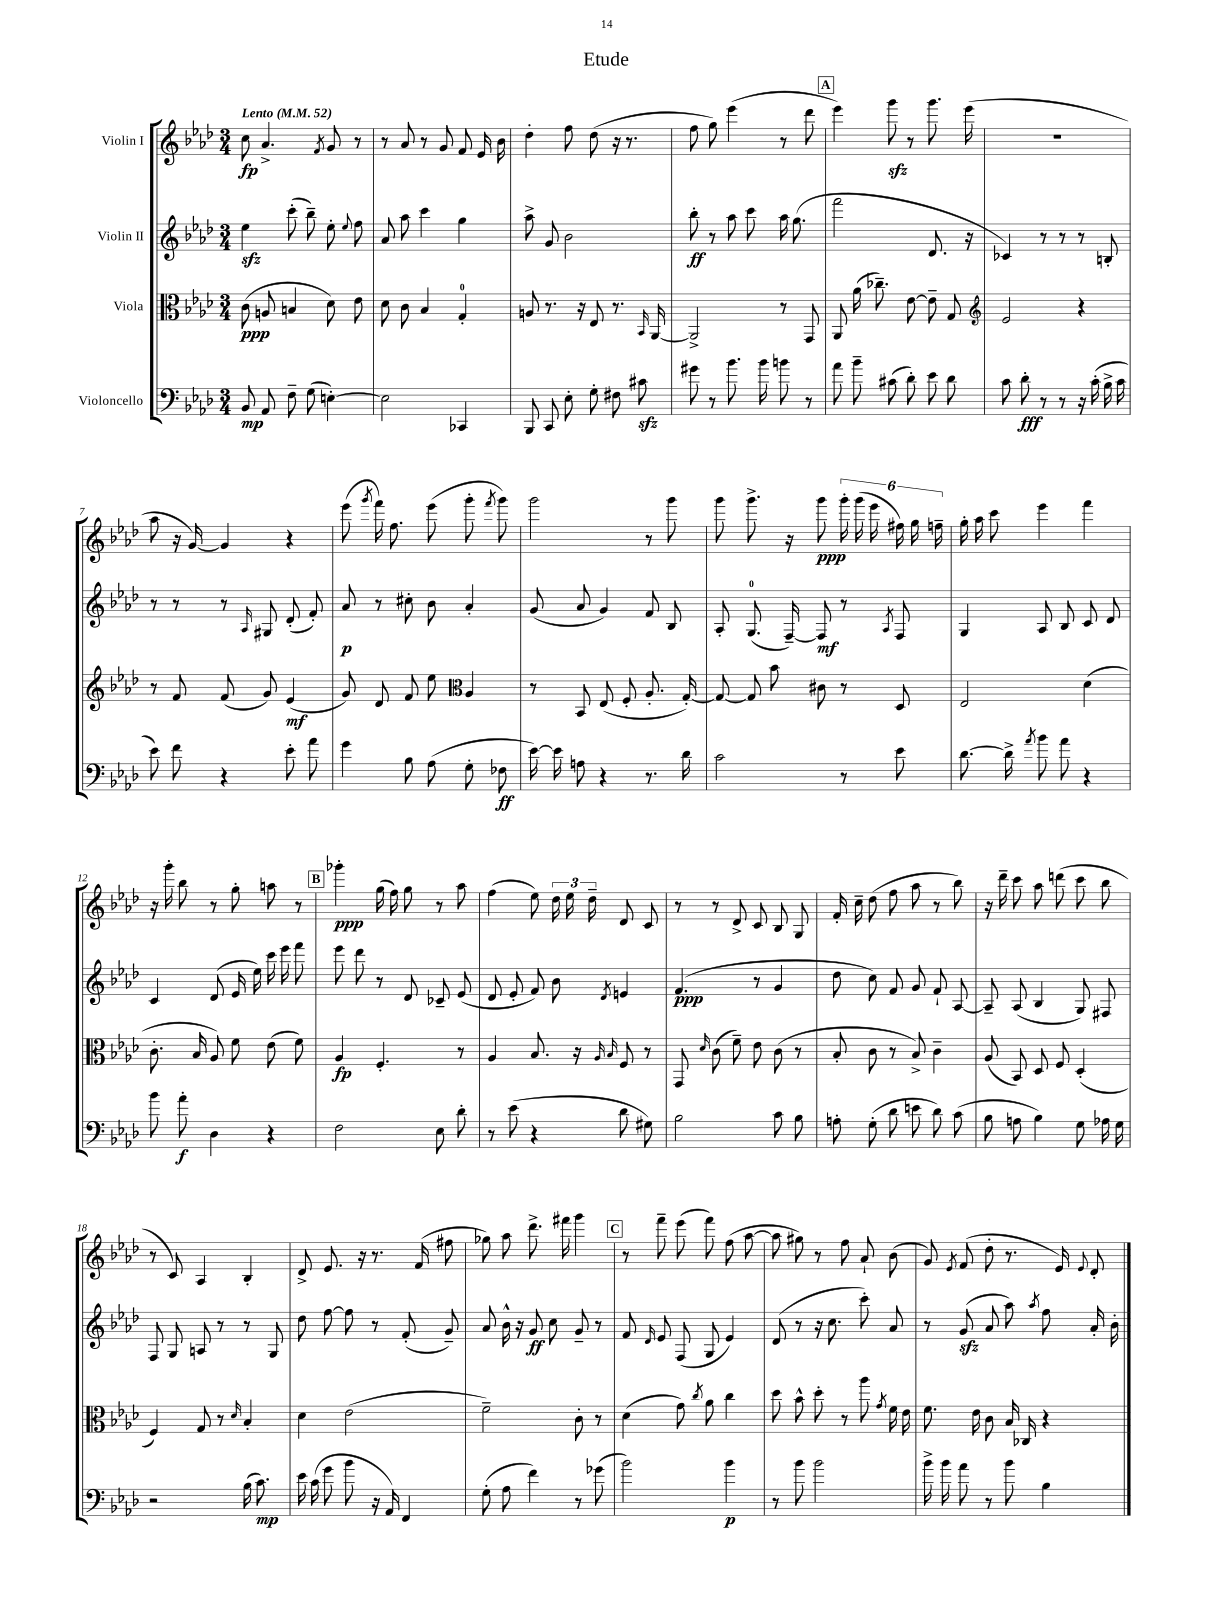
\header { title = "Etude" }
<<
\new StaffGroup <<
\new Staff = "s0" \with { instrumentName = "Violin I" } {
    \clef treble \key aes \major \numericTimeSignature \time 3/4 \tempo "Lento" 4 = 52
    \autoBeamOff c''8\fp aes'4.-> \acciaccatura { f'8 } g'8 r8 |
    r8 aes'8 r8 g'8 f'8 ees'16 bes'16 |
    des''4-. f''8 des''8( r16 r8. |
    f''8 g''8) ees'''4( r8 des'''8 |
    \mark \markup { \box "A" } ees'''4) g'''8\sfz r8 g'''8. ees'''16( |
    R2. |
    aes''8 r16 g'16~) g'4 r4 |
    ees'''8( \acciaccatura { g'''8 } f'''16) f''8. ees'''8( g'''8-. \acciaccatura { f'''8 } g'''8) |
    g'''2 r8 g'''8 |
    g'''8 g'''8.-> r16 g'''8\ppp \tuplet 6/4 { g'''16-. g'''16( ees'''16 fis''16) g''16 f''16-- } |
    g''16-. aes''16 c'''8 ees'''4 f'''4 |
    r16 g'''16-. bes''8 r8 g''8-. a''8 r8 |
    \mark \markup { \box "B" } ges'''4-.\ppp g''16( f''16) g''8 r8 aes''8 |
    f''4( ees''8) \tuplet 3/2 { des''16 ees''16 des''16-- } des'8 c'8 |
    r8 r8 des'8-> c'8 bes8 g8 |
    f'16-. c''16-- des''8( f''8 aes''8 r8 bes''8) |
    r16 des'''16-- c'''8 aes''8 d'''8( c'''8 bes''8 |
    r8 c'8) aes4 bes4-. |
    des'8-> ees'8. r16 r8. f'16( fis''8 |
    ges''8) aes''8 des'''8.-> fis'''16 g'''4 |
    \mark \markup { \box "C" } r8 f'''8-- ees'''8( f'''8) f''8( aes''8~ |
    aes''8 gis''8) r8 f''8 aes'8-! bes'8( |
    g'8) \acciaccatura { ees'8 } f'8( des''8-. r8. ees'16) \appoggiatura { ees'8 } des'8-. \bar "|." |
}
\new Staff = "s1" \with { instrumentName = "Violin II" } {
    \clef treble \key aes \major \numericTimeSignature \time 3/4
    \autoBeamOff ees''4\sfz c'''8-.( bes''8--) ees''8-. \appoggiatura { ees''8 } f''8 |
    aes'8 aes''8 c'''4 g''4 |
    aes''8-> g'8 bes'2 |
    bes''8-.\ff r8 aes''8 c'''8 aes''16 g''8.( |
    \mark \markup { \box "A" } f'''2 des'8. r16 |
    ces'4) r8 r8 r8 b8-. |
    r8 r8 r8 \grace { aes16 } gis8 des'8-.( f'8-.) |
    aes'8\p r8 cis''8-. bes'8 aes'4-. |
    g'8( aes'8 g'4) f'8 bes8 |
    aes8-. g8.-0( f16~--) f8\mf r8 \acciaccatura { aes8 } f8 |
    g4 aes8 bes8 c'8 des'8 |
    c'4 des'8( ees'16 ees''16) c'''16 ees'''16 f'''8 |
    \mark \markup { \box "B" } ees'''8 des'''8 r8 des'8 ces'8-- ees'8( |
    des'8 ees'8-. f'8) bes'8 \acciaccatura { des'8 } e'4 |
    f'4.\ppp( r8 g'4 |
    des''8 c''8) f'8 g'8 f'8-! aes8~ |
    aes8-- aes8( bes4 g8) fis8 |
    f8 g8 a8 r8 r8 g8 |
    des''8 f''8~ f''8 r8 f'8-.( g'8--) |
    aes'8 bes'16-^ r16 g'8\ff c''8 g'8-- r8 |
    \mark \markup { \box "C" } f'8 \grace { des'16 } ees'8 f8( g8 ees'4) |
    des'8( r8 r16 c''8. c'''8-.) aes'8 |
    r8 g'8\sfz( aes'8 aes''8) \acciaccatura { aes''8 } f''8 aes'16-. bes'16-. \bar "|." |
}
\new Staff = "s2" \with { instrumentName = "Viola" } {
    \clef alto \key aes \major \numericTimeSignature \time 3/4
    \autoBeamOff c'8\ppp( a8 b4 des'8) ees'8 |
    des'8 c'8 bes4 g4-0-. |
    a8 r8. r16 ees8 r8. \grace { bes,16 } aes,16~ |
    aes,2-> r8 g,8 |
    \mark \markup { \box "A" } aes,8 aes'16( ces''8.--) ees'8~ ees'8-- g8 |
    \clef treble ees'2 r4 |
    r8 f'8 f'8( g'8) ees'4\mf( |
    g'8) des'8 f'8 ees''8 \clef alto aes4 |
    r8 bes,8 ees8( f8-. aes8.-. g16~-.) |
    g8~ g8 bes'8 cis'8 r8 des8 |
    ees2 des'4( |
    c'8.-. bes16 aes8) f'8 ees'8( f'8) |
    \mark \markup { \box "B" } aes4\fp f4.-. r8 |
    aes4 bes8. r16 \grace { aes16 bes16 } f8 r8 |
    g,8 \grace { des'16 } c'8( f'8--) ees'8 c'8( r8 |
    bes8-. c'8 r8 bes8->) c'4-- |
    aes8( bes,8) des8 f8 des4-.( |
    f4) g8 r8 \grace { des'16 } bes4-. |
    des'4 ees'2( |
    f'2--) c'8-. r8 |
    \mark \markup { \box "C" } des'4( g'8) \acciaccatura { c''8 } aes'8 c''4 |
    des''8 bes'8-^ des''8-. r8 aes''8 \acciaccatura { g'8 } f'16 ees'16 |
    f'8. ees'16 c'8 bes16 ces16 r4 \bar "|." |
}
\new Staff = "s3" \with { instrumentName = "Violoncello" } {
    \clef bass \key aes \major \numericTimeSignature \time 3/4
    \autoBeamOff bes,8\mp aes,8 f8-- g8( e4~-.) |
    e2 ces,4 |
    bes,,8 c,8 ees8-. g8-. fis8 cis'8\sfz |
    gis'8 r8 bes'8. bes'16 b'8 r8 |
    \mark \markup { \box "A" } aes'8 bes'8-- cis'8( des'8-.) ees'8 des'8 |
    c'8 des'8-.\fff r8 r8 r16 c'16-.( bes16-> c'16 |
    ees'8) f'8 r4 ees'8-. aes'8 |
    g'4 bes8 aes8( g8-. fes8\ff |
    ees'16~) ees'16 a8 r4 r8. des'16 |
    c'2 r8 ees'8 |
    des'8.~ des'16-> \acciaccatura { aes'8 } bes'8 aes'8 r4 |
    bes'8 aes'8-.\f des4 r4 |
    \mark \markup { \box "B" } f2 ees8 des'8-. |
    r8 ees'8( r4 des'8 gis8) |
    bes2 c'8 bes8 |
    a8-. g8-.( des'8 e'8 des'8) c'8( |
    bes8 a8 bes4) g8 aes16 g16 |
    r2 bes16( c'8.\mp) |
    ees'16 c'16( g'8 bes'8 r16 aes,16) f,4 |
    g8-.( aes8 f'4) r8 ges'8( |
    \mark \markup { \box "C" } bes'2) bes'4\p |
    r8 bes'8 bes'2 |
    bes'16-> bes'16 aes'8 r8 bes'8 bes4 \bar "|." |
}
>>
>>
